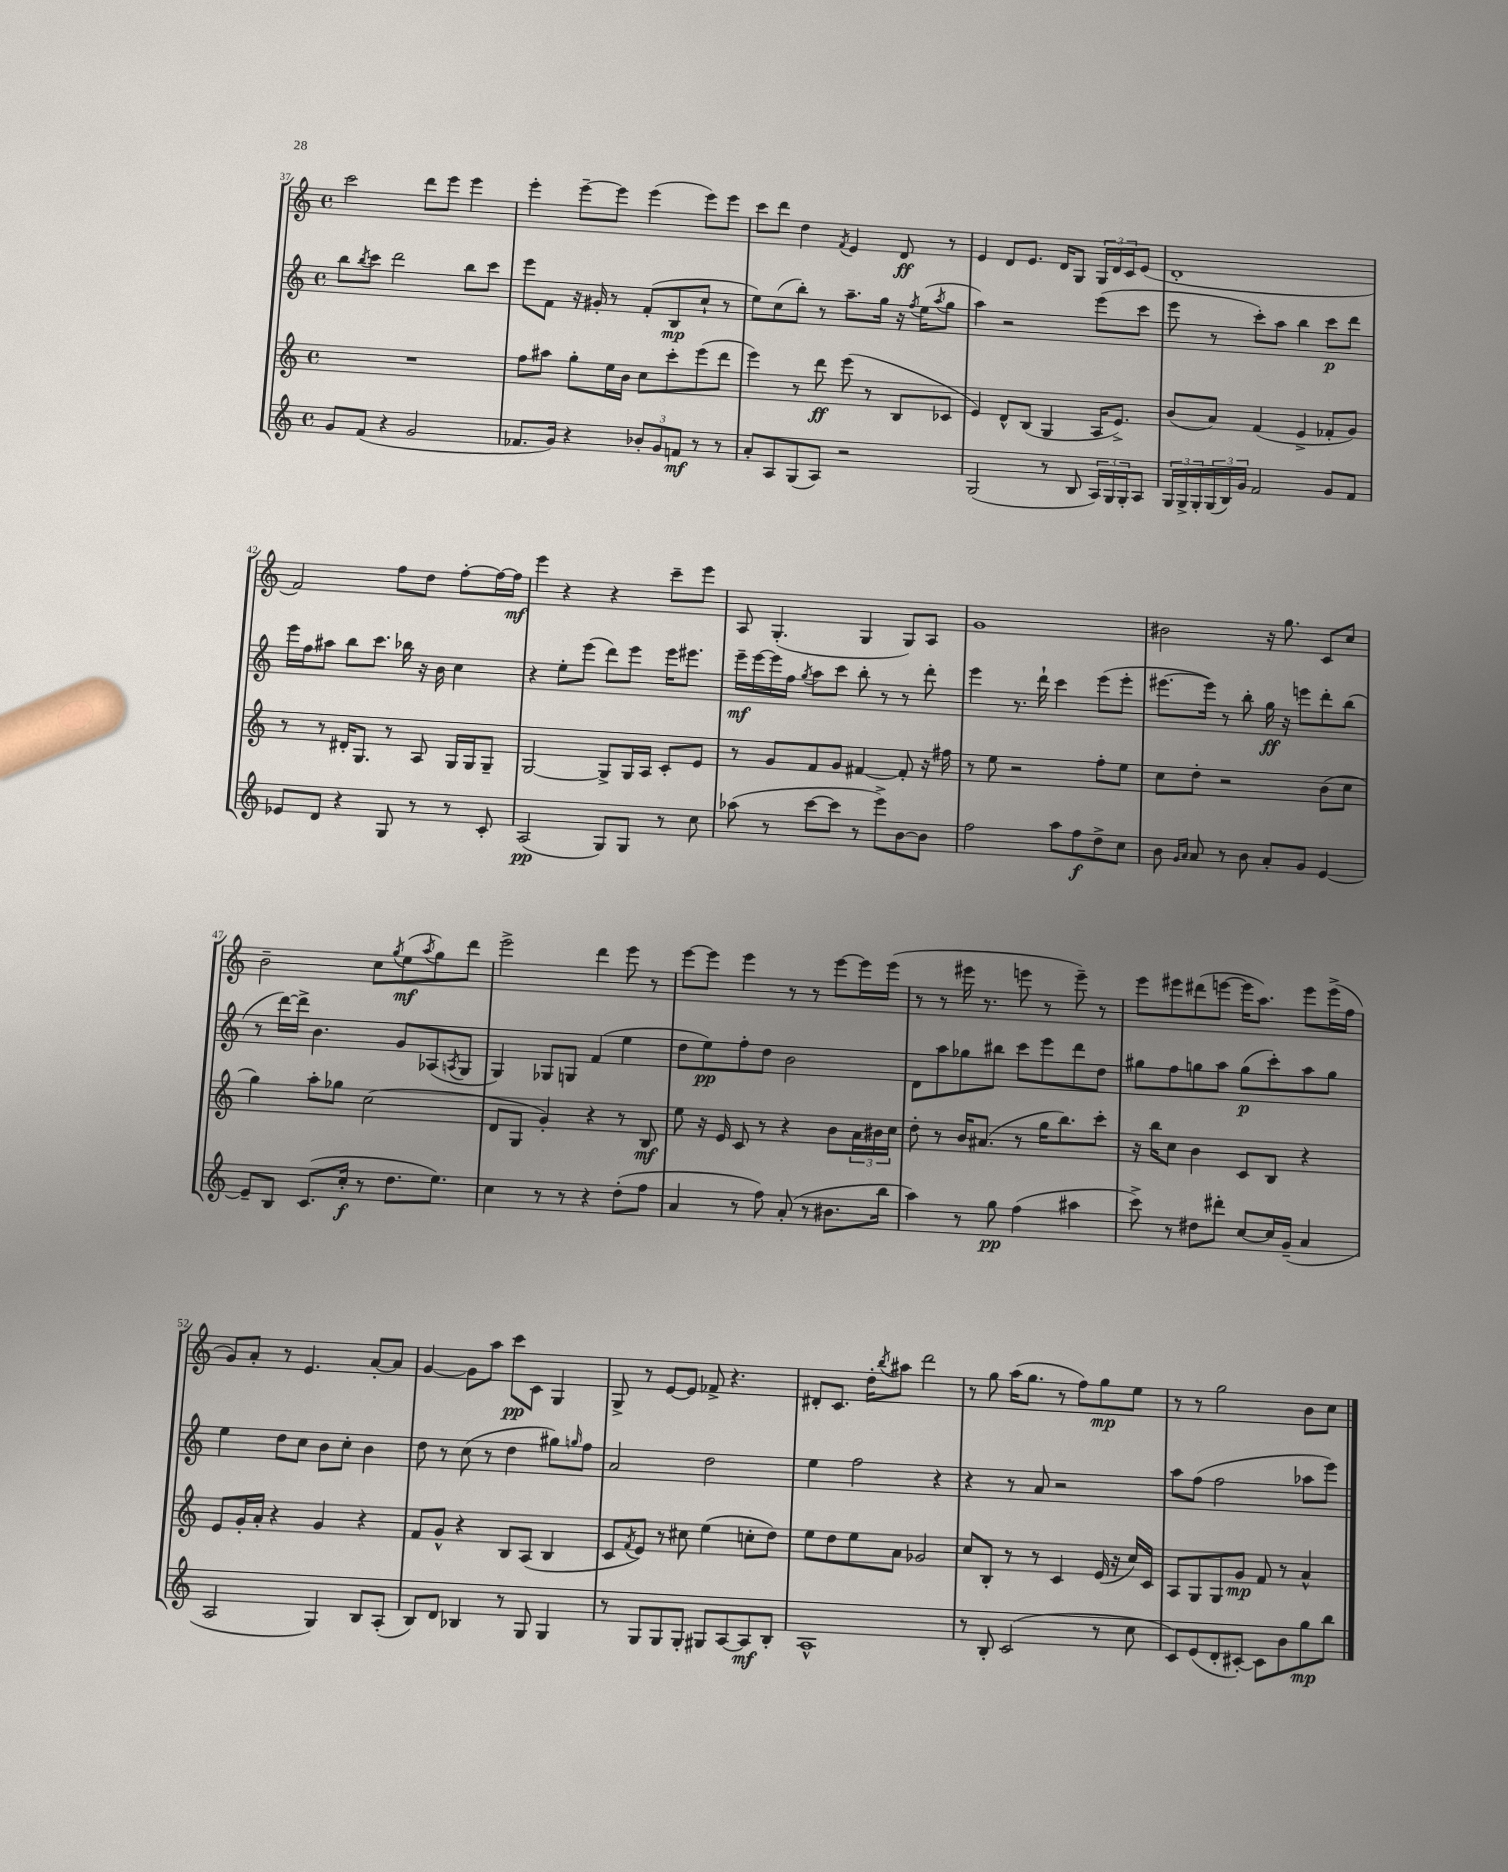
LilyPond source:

<<
\new StaffGroup <<
\new Staff = "s0" {
    \clef treble \key c \major \defaultTimeSignature \time 4/4
    c'''2 d'''8 e'''8 e'''4 |
    e'''4-. e'''8~-- e'''8 e'''4( e'''8) e'''8 |
    c'''8 d'''8 d''4 \acciaccatura { f'8 } e'4 d'8\ff r8 |
    e'4 d'8 e'8. d'16 g8 \tuplet 3/2 { g16 d'16 c'16 } e'8( |
    d'1-. |
    f'2) f''8 d''8 f''8~-. f''16~ f''16\mf |
    e'''4 r4 r4 c'''8-- e'''8 |
    a8 g4.-.( g4 g8) a8 |
    g'1 |
    bis'2 r16 g''8. c'8 c''8 |
    b'2-- c''8 \acciaccatura { g''8 } e''8\mf( \acciaccatura { a''8 } g''8) d'''8 |
    e'''2-> d'''4 e'''8 r8 |
    e'''8~ e'''8 e'''4 r8 r8 e'''8~ e'''16 e'''16( |
    r8 r8 eis'''16 r8. e'''8 r8 e'''8--) r8 |
    e'''8 eis'''8 dis'''8( e'''8~ e'''16 a''8.) e'''8 e'''16->( f''16 |
    g'8) a'8-. r8 e'4. a'8~-. a'8 |
    g'4~ g'8 a''8 c'''8\pp c'8 g4 |
    g8-> r8 e'8~ e'8 fes'8-> r4. |
    dis'8-. c'8. d''16-. \acciaccatura { b''8 } ais''8 d'''2 |
    r8 g''8 a''16( g''8. r8 f''8) g''8\mp e''8 |
    r8 r8 g''2 b'8 c''8 \bar "|." |
}
\new Staff = "s1" {
    \clef treble \key c \major \defaultTimeSignature \time 4/4
    b''8 \acciaccatura { b''8 } c'''8 d'''2 b''8 c'''8 |
    e'''8 f'8 r16 gis'16-. r8 f'8-.( b8\mp c''8-! r8 |
    e''8) c''8( b''8-.) r8 a''8.-- g''16 r16 \acciaccatura { f''8 } e''16( \acciaccatura { a''8 } g''8 |
    a''4) r2 e'''8( c'''8 |
    e'''8 r8 c'''8-.) a''8 b''4 c'''8\p d'''8 |
    e'''16 f''16 ais''8 b''8 c'''8. bes''16 r16 b'16 c''4 |
    r4 e''8-. e'''8( d'''8) e'''8 e'''16 eis'''8. |
    e'''16--\mf e'''16~ e'''16 f''16 \acciaccatura { g''8 } a''8 c'''8 b''8-. r8 r8 d'''8-. |
    e'''4 r8. d'''16-! c'''4 e'''8( e'''8-. |
    eis'''8.~ eis'''16) r8 b''8-. g''16\ff r16 e'''8 d'''8-. b''8( |
    r8 d'''16~) d'''16-> b'4. g'8 aes8( \acciaccatura { a8 } g8 |
    g4) ges8 g8 f'4( e''4 |
    d''8 e''8\pp) f''8-. d''8 b'2 |
    d'8 a''8 ges''8 bis''8 c'''8 e'''8 d'''8 d''8 |
    gis''8 f''8 g''8 a''8 g''8\p( c'''8-.) a''8 g''8 |
    e''4 d''8 c''8 b'8 c''8-. b'4 |
    d''8 r8 c''8( r8 d''4 gis''8) \grace { g''16 } f''8 |
    a'2 d''2 |
    e''4 f''2 r4 |
    r4 r8 a'8 r2 |
    a''8 f''8( f''2 aes''8 e'''8) \bar "|." |
}
\new Staff = "s2" {
    \clef treble \key c \major \defaultTimeSignature \time 4/4
    R1 |
    f''8 ais''8 g''8-. e''16 b'16 c''8 c'''8-. e'''8( d'''8 |
    e'''4) r8 d'''8\ff e'''8( r8 b8 ces'8 |
    e'4) d'8-^ b8( g4 a16 e'8.->) |
    b'8( a'8) f'4( e'4-> fes'8-. g'8) |
    r8 r8 dis'16-. g8. r8 a8 g16 g16 g8-- |
    g2~ g8-> g16 a16 c'8-. e'8 |
    r8 g'8 f'8 g'8 fis'4~ fis'8-. r16 fis''16 |
    r8 e''8 r2 f''8-. e''8 |
    c''8 d''8-. r2 b'8( c''8 |
    g''4) a''8-. ges''8 c''2( |
    d'8 g8 g'4-.) r4 r8 b8\mf |
    e''8 r16 e'16 c'8 r8 r4 b'8 \tuplet 3/2 { a'16 bis'16 c''16 } |
    d''8-. r8 b'16 ais'8.( r8 g''16 b''8.) c'''8-. |
    r16 b''16 c''8 b'4 c'8 b8 r4 |
    e'8 g'16-. a'16-. r4 g'4 r4 |
    f'8 g'8-^ r4 b8 a8( b4 |
    c'8 \acciaccatura { f'8 } e'8) r8 cis''8 e''4( c''8-. d''8) |
    e''8 d''8 e''8 a'8 ges'2 |
    c''8 b8-. r8 r8 c'4 e'16( r16 c''16) c'16 |
    a8 g8 g8 g'8\mp f'8 r8 a'4-^ \bar "|." |
}
\new Staff = "s3" {
    \clef treble \key c \major \defaultTimeSignature \time 4/4
    g'8 f'8( r4 g'2 |
    fes'8. g'16) r4 \tuplet 3/2 { bes'8-. g'8 f'8\mf } r8 r8 |
    a'8-. a8 g8( a8) r2 |
    g2( r8 b8 \tuplet 3/2 { a16) g16 g16-. } a8 |
    \tuplet 3/2 { g16 g16-> g16-. } \tuplet 3/2 { g16( b16) g'16 } f'2 g'8 f'8 |
    ees'8 d'8 r4 g8 r8 r8 c'8-. |
    a2\pp( g8) g8 r8 c''8 |
    aes''8( r8 c'''8~ c'''8 r8 e'''8->) b'8~ b'8 |
    f''2 a''8 f''8\f d''8-> c''8 |
    b'8 \grace { g'16 a'16 } a'8 r8 b'8 a'8-. g'8 e'4~ |
    e'8-- b8 c'8.( c''16-.\f r8 d''8. e''8.) |
    c''4 r8 r8 r4 d''8-.( f''8 |
    a'4 r8 f''8) a'8-.( r8 bis'8. b''16 |
    a''4) r8 g''8\pp f''4( ais''4 |
    c'''8->) r8 dis''8 dis'''8-. c''8~ c''16 g'16--( a'4 |
    a2 g4) b8 a8-.( |
    b8) d'8 bes4 r8 g8 g4 |
    r8 g8 g8 g8-. gis8 a8~ a8\mf b8-. |
    a1-^ |
    r8 b8-. c'2( r8 c''8 |
    c'8) e'8( d'8-. cis'8~-.) cis'8 b'8 g''8\mp b''8 \bar "|." |
}
>>
>>
\layout { \context { \Score currentBarNumber = #37 } }
